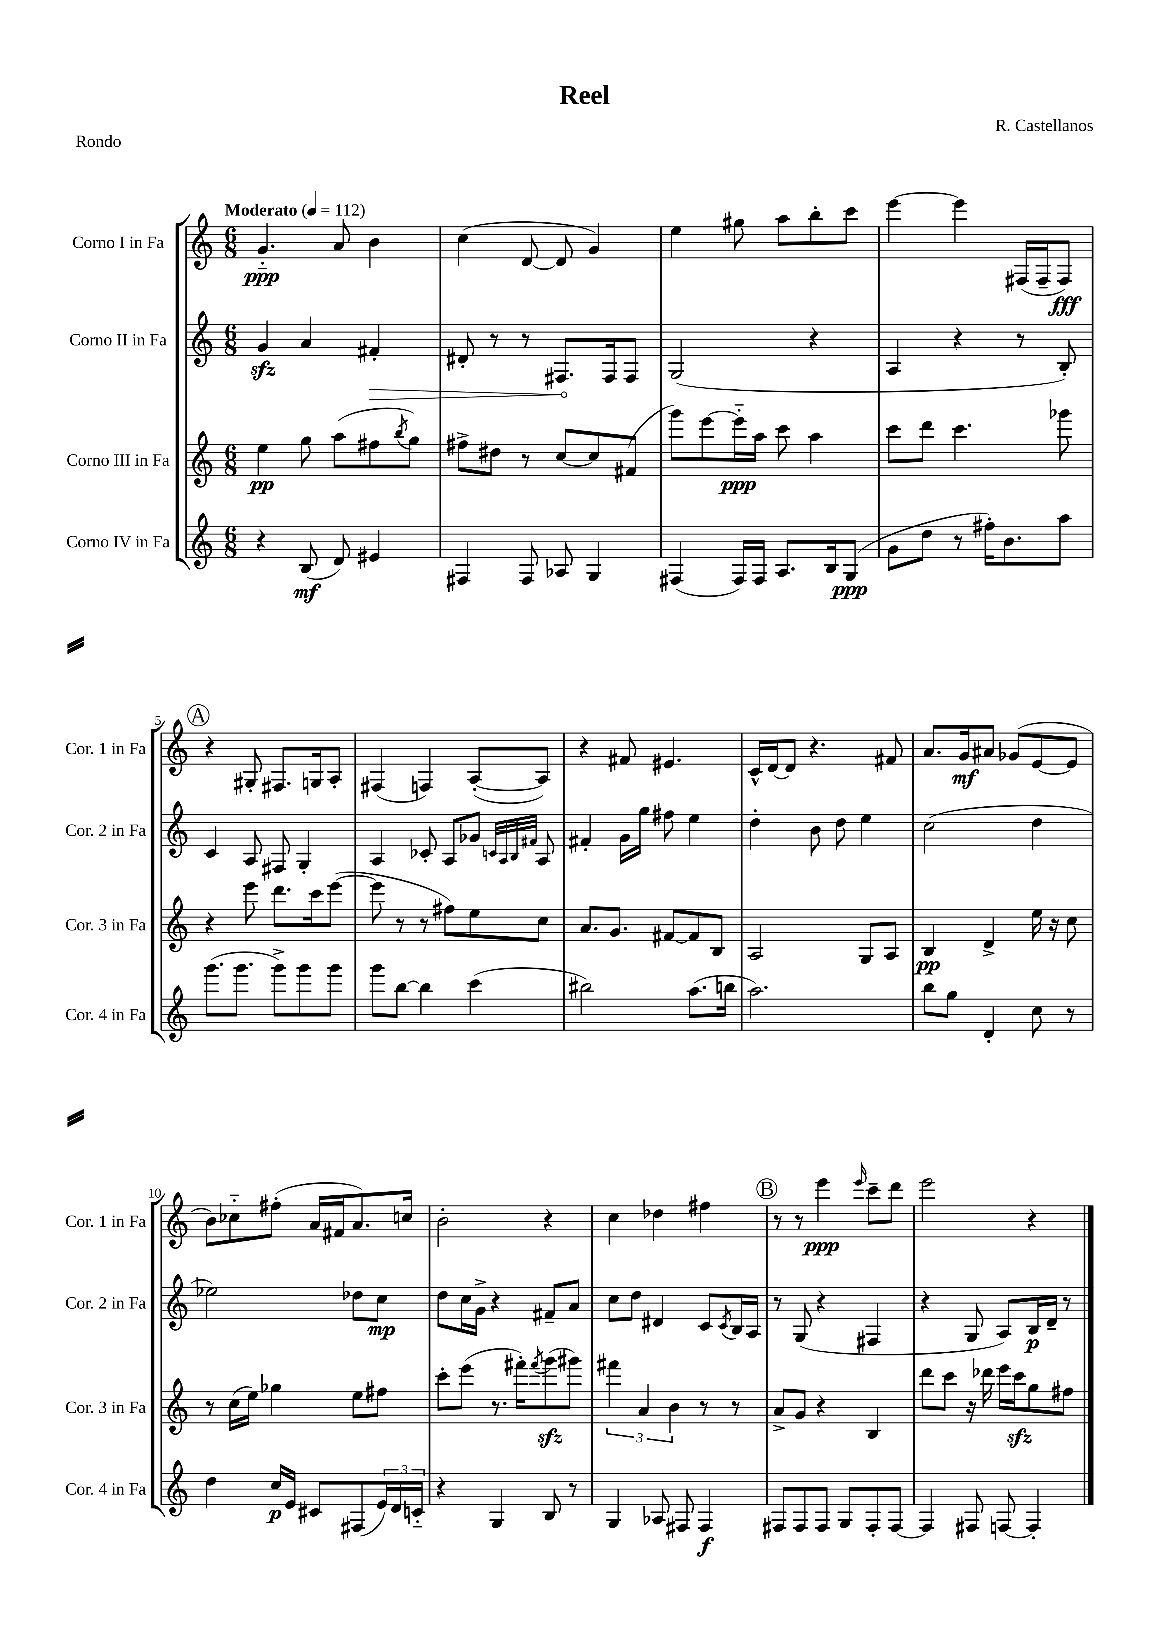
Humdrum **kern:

**kern	**dynam	**kern	**dynam	**kern	**dynam	**kern	**dynam
*part4	*part4	*part3	*part3	*part2	*part2	*part1	*part1
*staff4	*staff4	*staff3	*staff3	*staff2	*staff2	*staff1	*staff1
*I"Corno IV in Fa	*	*I"Corno III in Fa	*	*I"Corno II in Fa	*	*I"Corno I in Fa	*
*I'Cor. 4 in Fa	*	*I'Cor. 3 in Fa	*	*I'Cor. 2 in Fa	*	*I'Cor. 1 in Fa	*
*clefG2	*	*clefG2	*	*clefG2	*	*clefG2	*
*k[]	*	*k[]	*	*k[]	*	*k[]	*
*M6/8	*	*M6/8	*	*M6/8	*	*M6/8	*
*MM112	*	*MM112	*	*MM112	*	*MM112	*
=1	=1	=1	=1	=1	=1	=1	=1
!	!	!	!	!	!	!LO:TX:a:B:t=Moderato	!
4r	.	4ee\	pp	4gzz/	.	4.g/	ppp
(8B/	mf	8gg\	.	4a/	.	.	.
8d/)	.	(8aa\L	.	.	.	8a/	.
!	!	!	!	!	!LO:HP:b	!	!
4e#X/	.	8ff#X\	.	4f#X'/	>	4b\	.
.	.	8qbb/	.	.	.	.	.
.	.	8gg\J)	.	.	.	.	.
=2	=2	=2	=2	=2	=2	=2	=2
4F#X/	.	8ff#X^\L	.	8d#X'/	.	(4cc\	.
.	.	8dd#X\J	.	8r	.	.	.
8F#/	.	8r	.	8r	.	[8d/	.
8A-X/	.	[8cc/L	.	8.F#X/L	.	8d/]	.
4G/	.	8cc/]	.	.	.	4g/)	.
.	.	.	.	16F#/k	]	.	.
.	.	(8f#X/J	.	8F#/J	.	.	.
=3	=3	=3	=3	=3	=3	=3	=3
(4F#X/	.	8ggg\L)	.	(2G/	.	4ee\	.
.	.	[8eee\	.	.	.	.	.
16F#/LL)	.	16eee\L]	ppp	.	.	8gg#X\	.
16F#/JJ	.	16aa\JJ	.	.	.	.	.
8.A/L	.	8ccc\	.	.	.	8aa\L	.
.	.	4aa\	.	4r	.	8bb'\	.
16B/k	.	.	.	.	.	.	.
(8G/J	ppp	.	.	.	.	8ccc\J	.
=4	=4	=4	=4	=4	=4	=4	=4
8g\L	.	8ccc\L	.	4A/	.	[4eee\	.
8dd\J	.	8ddd\J	.	.	.	.	.
8r	.	4.ccc\	.	4r	.	4eee\]	.
16ff#X'\KL)	.	.	.	.	.	.	.
8.b\	.	.	.	.	.	.	.
.	.	.	.	8r	.	(16F#X/LL	.
.	.	.	.	.	.	16F#~/J	.
8aa\J	.	8ggg-X\	.	8B'/)	.	8F#/J)	fff
!!LO:LB:g=z
!!LO:REH:place=s1:t=A
=5	=5	=5	=5	=5	=5	=5	=5
(8.ggg\L	.	4r	.	4c/	.	4r	.
8.ggg\J	.	.	.	.	.	.	.
.	.	8eee\	.	8A/	.	8G#X'/	.
8ggg^\L)	.	8.ddd\L	.	8F#X/	.	8.F#X/L	.
8ggg\	.	.	.	4G'/	.	.	.
.	.	16ccc\k	.	.	.	16Gn/k	.
8ggg\J	.	([8eee\J	.	.	.	8A'/J	.
=6	=6	=6	=6	=6	=6	=6	=6
8ggg\L	.	8eee\]	.	4A/	.	(4F#X/	.
[8bb\J	.	8r	.	.	.	.	.
4bb\]	.	8r	.	8c-X'/	.	4Fn/)	.
.	.	8ff#X\L)	.	8A/L	.	.	.
(4ccc\	.	8ee\	.	8g-X/J	.	([8A'/L	.
.	.	.	.	32qqcn/LLL	.	.	.
.	.	.	.	32qqA/	.	.	.
.	.	.	.	32qqB/	.	.	.
.	.	.	.	32qqf#X/JJJ	.	.	.
.	.	8cc\J	.	8A/	.	8A/J])	.
=7	=7	=7	=7	=7	=7	=7	=7
2bb#X\)	.	8.a/L	.	4f#X'/	.	4r	.
.	.	8.g/J	.	.	.	.	.
.	.	.	.	16g\LL	.	8f#X/	.
.	.	.	.	16gg\JJ	.	.	.
.	.	[8f#X/L	.	8ff#X\	.	4.e#X/	.
(8.aa\L	.	8f#/]	.	4ee\	.	.	.
.	.	8B/J	.	.	.	.	.
16bbn\Jk	.	.	.	.	.	.	.
=8	=8	=8	=8	=8	=8	=8	=8
2.aa\)	.	2A/	.	4dd'\	.	16c^^/LL	.
.	.	.	.	.	.	[16d/J	.
.	.	.	.	.	.	8d/J]	.
.	.	.	.	8b\	.	4.r	.
.	.	.	.	8dd\	.	.	.
.	.	8G/L	.	4ee\	.	.	.
.	.	8A/J	.	.	.	8f#X/	.
=9	=9	=9	=9	=9	=9	=9	=9
8bb\L	.	4B/	pp	(2cc\	.	8.a/L	.
8gg\J	.	.	.	.	.	.	.
.	.	.	.	.	.	16g/k	mf
4d'/	.	4d^/	.	.	.	8a#X/J	.
.	.	.	.	.	.	(8g-X/L	.
8cc\	.	16ee\	.	4dd\	.	[8e/	.
.	.	16r	.	.	.	.	.
8r	.	8cc\	.	.	.	8e/J]	.
!!LO:LB:g=z
=10	=10	=10	=10	=10	=10	=10	=10
4dd\	.	8r	.	2ee-X\)	.	8b\L)	.
.	.	(16cc\LL	.	.	.	8cc-X\	.
.	.	16ee\JJ)	.	.	.	.	.
16cc/LL	p	4gg-X\	.	.	.	(8ff#X'\J	.
16e/JJ	.	.	.	.	.	.	.
8c#X/L	.	.	.	.	.	16a/LL	.
.	.	.	.	.	.	16f#X/J	.
(8F#X/	.	8ee\L	.	8dd-X\L	.	8.a/)	.
24e/L)	.	8ff#X\J	.	8cc\J	mp	.	.
24d/	.	.	.	.	.	.	.
.	.	.	.	.	.	16ccn/Jk	.
24cn/JJ	.	.	.	.	.	.	.
=11	=11	=11	=11	=11	=11	=11	=11
4r	.	8ccc'\L	.	8dd\L	.	2b'\	.
.	.	(8eee\J	.	16cc\L	.	.	.
.	.	.	.	16g^\JJ	.	.	.
4G/	.	8.r	.	4r	.	.	.
.	.	16fff#X'\KL)	.	.	.	.	.
.	.	8qfff#/	.	.	.	.	.
8B/	.	(8gggzz\	.	8f#X~/L	.	4r	.
8r	.	8ggg#X\J)	.	8a/J	.	.	.
=12	=12	=12	=12	=12	=12	=12	=12
4G/	.	6fff#X\	.	8cc\L	.	4cc\	.
.	.	.	.	8dd\J	.	.	.
.	.	6a/	.	.	.	.	.
8A-X/	.	.	.	4d#X/	.	4dd-X\	.
.	.	6b\	.	.	.	.	.
8F#X/	.	.	.	.	.	.	.
4F#/	f	8r	.	8c/L	.	4ff#X\	.
.	.	.	.	8qc/	.	.	.
.	.	8r	.	16B/L	.	.	.
.	.	.	.	16A/JJ	.	.	.
!!LO:REH:place=s1:t=B
=13	=13	=13	=13	=13	=13	=13	=13
8F#X/L	.	8a^/L	.	8r	.	8r	.
8F#/	.	8g/J	.	(8G/	.	8r	.
8F#/J	.	4r	.	4r	.	4eee\	ppp
8G/L	.	.	.	.	.	.	.
.	.	.	.	.	.	16qqeee/	.
8F#'/	.	4B/	.	4F#X/	.	8ccc~\L	.
[8F#/J	.	.	.	.	.	8ddd\J	.
=14	=14	=14	=14	=14	=14	=14	=14
4F#/]	.	8ddd\L	.	4r	.	2eee\	.
.	.	8ccc\J	.	.	.	.	.
8F#X/	.	16r	.	8G/	.	.	.
.	.	16ddd-X\	.	.	.	.	.
[8Fn/	.	16eee\LL	.	8A/L)	.	.	.
.	.	16ccczz\J	.	.	.	.	.
4F'/]	.	8gg\	.	16B/L	p	4r	.
.	.	.	.	16d~/JJ	.	.	.
.	.	8ff#X\J	.	8r	.	.	.
==	==	==	==	==	==	==	==
*-	*-	*-	*-	*-	*-	*-	*-
